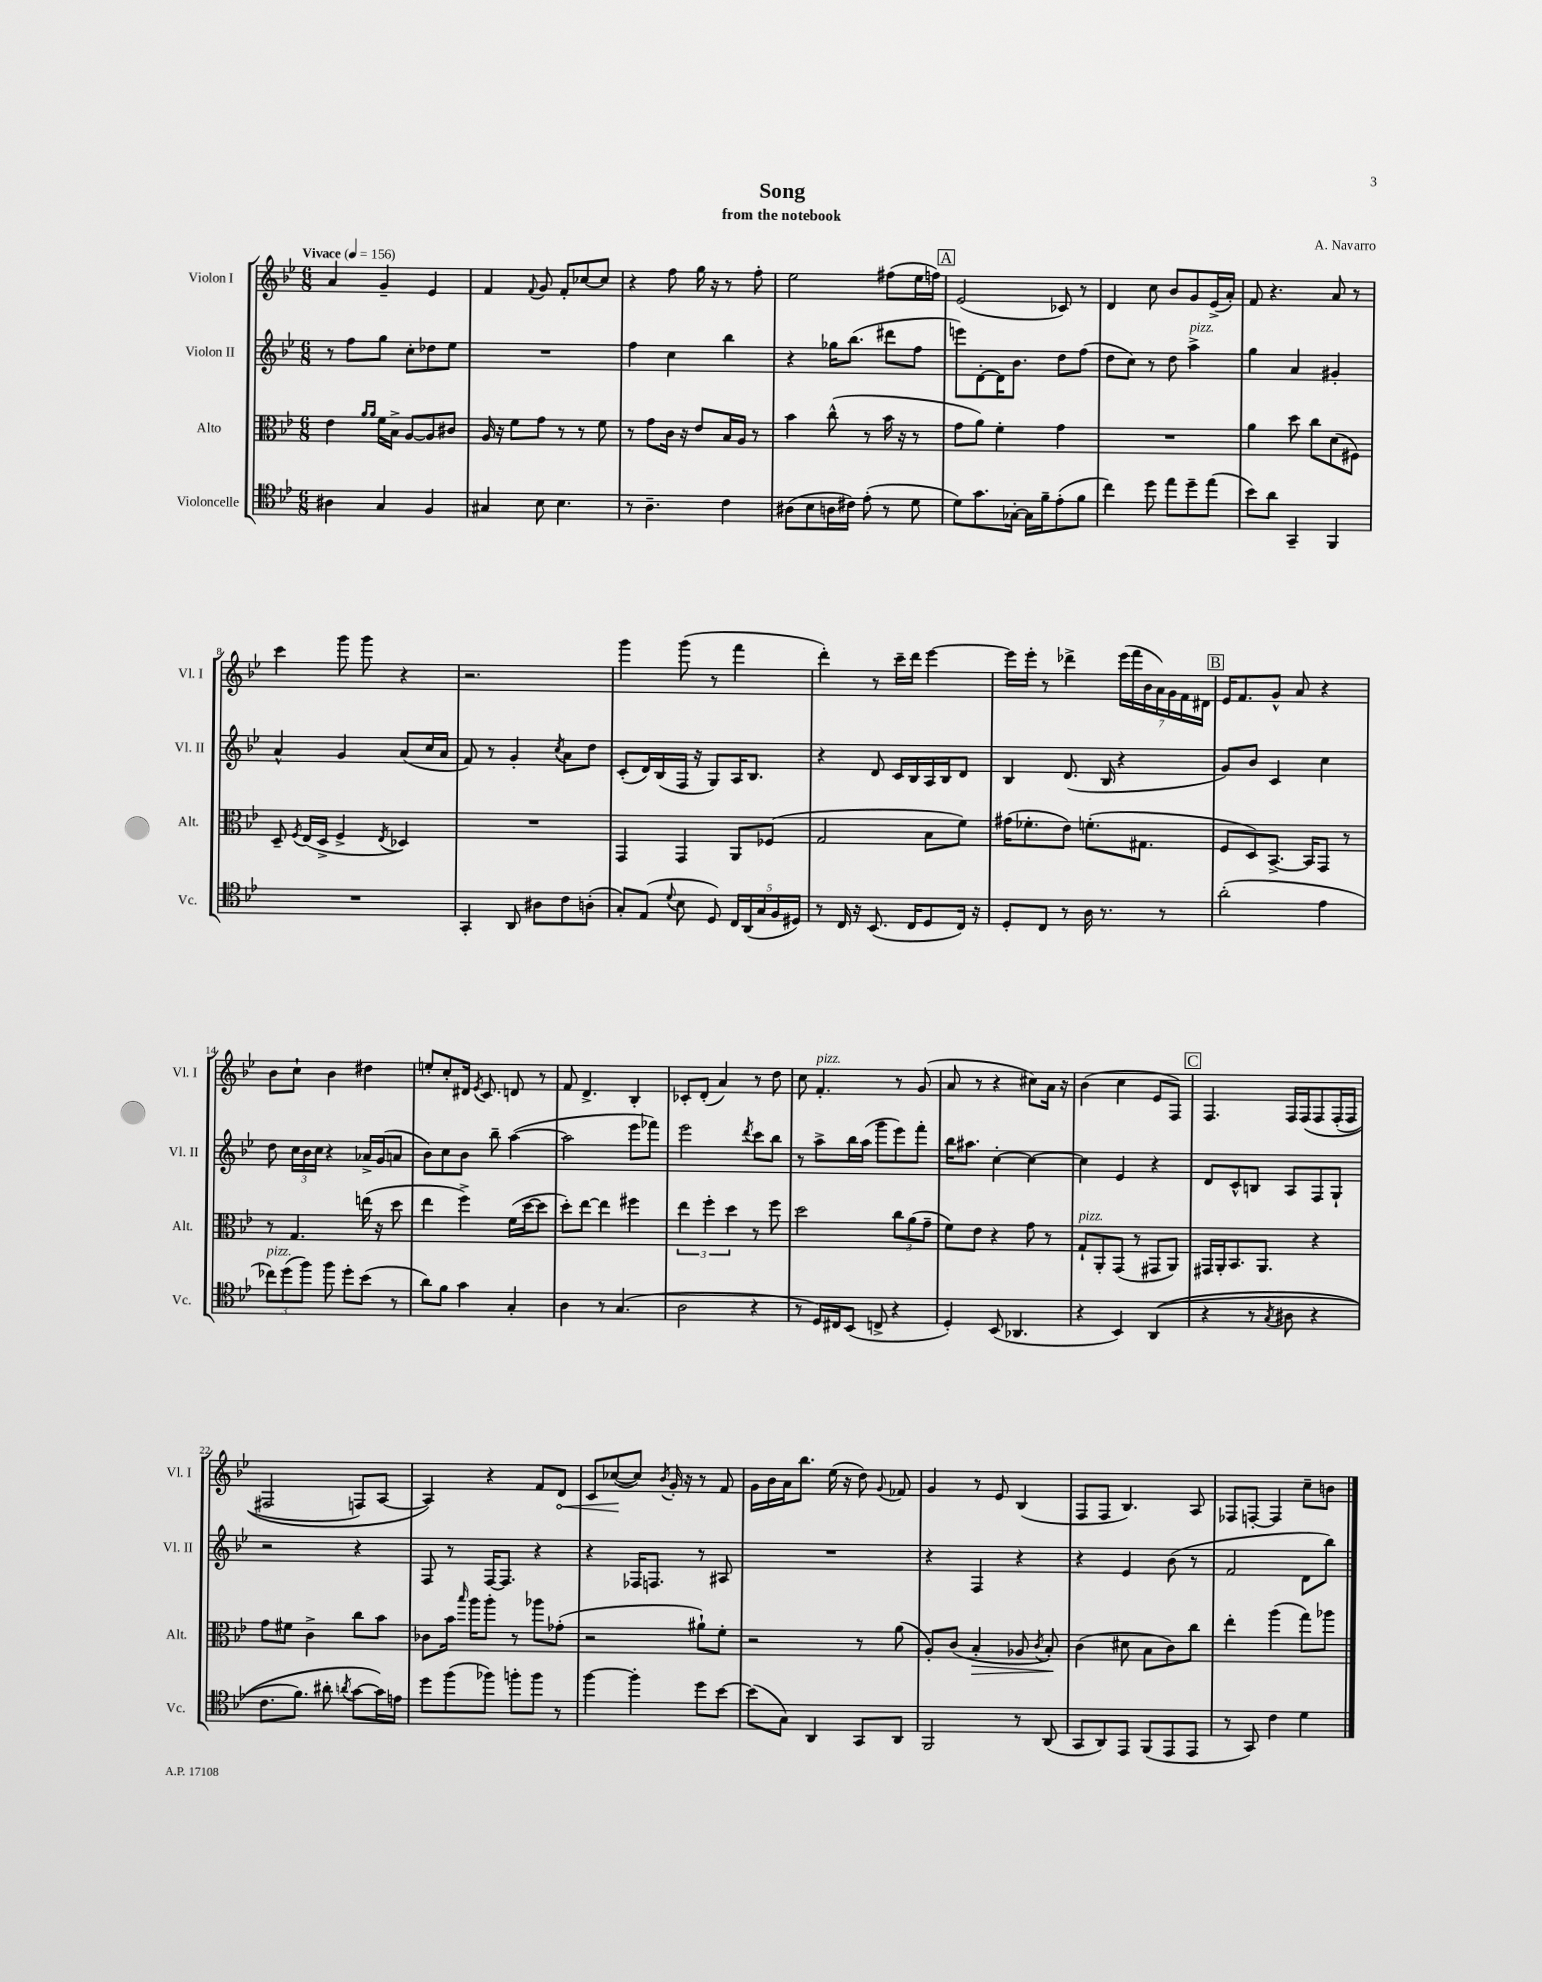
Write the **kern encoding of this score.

**kern	**kern	**dynam	**kern	**kern	**dynam
*part4	*part3	*part3	*part2	*part1	*part1
*staff4	*staff3	*staff3	*staff2	*staff1	*staff1
*I"Violoncelle	*I"Alto	*	*I"Violon II	*I"Violon I	*
*I'Vc.	*I'Alt.	*	*I'Vl. II	*I'Vl. I	*
*clefC4	*clefC3	*	*clefG2	*clefG2	*
*k[b-e-]	*k[b-e-]	*	*k[b-e-]	*k[b-e-]	*
*M6/8	*M6/8	*	*M6/8	*M6/8	*
*MM156	*MM156	*	*MM156	*MM156	*
=1	=1	=1	=1	=1	=1
!	!	!	!	!LO:TX:a:B:t=Vivace	!
4A#X\	4e-\	.	8r	4a/	.
.	.	.	8ff\L	.	.
.	16qqa/LL	.	.	.	.
.	16qqa/JJ	.	.	.	.
4G/	16f\LL	.	8gg\J	4g~/	.
.	16B-^\JJ	.	.	.	.
.	[8A/L	.	8cc'\L	.	.
4F/	8A/]	.	8dd-X\	4e-/	.
.	8c#X/J	.	8ee-\J	.	.
=2	=2	=2	=2	=2	=2
4G#X/	16A/	.	2.r	4f/	.
.	16r	.	.	.	.
.	8f\L	.	.	.	.
.	.	.	.	8qqf/	.
8B-\	8g\J	.	.	8g/	.
4.B-\	8r	.	.	8f'/L	.
.	8r	.	.	[8cc-X/	.
.	8f\	.	.	8cc-/J]	.
=3	=3	=3	=3	=3	=3
8r	8r	.	4ff\	4r	.
4.A~\	8g\L	.	.	.	.
.	16c\Jk	.	4cc\	8ff\	.
.	16r	.	.	.	.
.	8e-/L	.	.	16gg\	.
.	.	.	.	16r	.
4c\	16B-/L	.	4bb-\	8r	.
.	16A/JJ	.	.	.	.
.	8r	.	.	8ff'\	.
=4	=4	=4	=4	=4	=4
(8A#X\L	4b-\	.	4r	2ee-\	.
8B-\	.	.	.	.	.
16An\L	(8cc^^\	.	16gg-X\KL	.	.
16c#X\JJ)	.	.	(8.bb-\J	.	.
(8e-'\	8r	.	.	.	.
8r	16b-\	.	8ddd#X\L	(8ff#X\L	.
.	16r	.	.	.	.
8d\	8r	.	8ff\J	16ee-\L	.
.	.	.	.	16ffn\JJ)	.
!!LO:REH:place=s1:t=A
=5	=5	=5	=5	=5	=5
8d\L)	8g\L	.	8eeen\L)	(2e-/	.
8.g\	8a\J)	.	[8d'\	.	.
.	4f'\	.	16d\K]	.	.
[16G-X'\Jk	.	.	8.b-\J	.	.
16G-\LL]	.	.	.	.	.
16f~\J	.	.	.	.	.
(8e-'\	4g\	.	8dd\L	8c-X/)	.
8f\J	.	.	(8ff\J	8r	.
=6	=6	=6	=6	=6	=6
4cc\)	2.r	.	8dd\L	4d/	.
.	.	.	8cc\J)	.	.
8dd\	.	.	8r	8cc\	.
8ee-\L	.	.	8dd\	8b-/L	.
!	!	!	!LO:TX:a:i:t=pizz.	!	!
8dd~\	.	.	4aa^\	8g/	.
(8ee-\J	.	.	.	(16e-^/L	.
.	.	.	.	16a'/JJ)	.
=7	=7	=7	=7	=7	=7
8b-\L)	4a\	.	4gg\	8f/	.
8a\J	.	.	.	4.r	.
4GG~/	8dd\	.	4a/	.	.
.	8cc\L	.	.	.	.
4FF/	(8d\	.	4g#X'/	8a/	.
.	8F#X\J)	.	.	8r	.
!!LO:LB:g=z
=8	=8	=8	=8	=8	=8
2.r	8D~/	.	4a^^/	4ccc\	.
.	8qF/	.	.	.	.
.	(16E-/LL	.	.	.	.
.	16D^/JJ	.	.	.	.
.	4F^/	.	4g/	8ggg\	.
.	.	.	.	8ggg\	.
.	8qE-/	.	.	.	.
.	4D-X/)	.	(8a/L	4r	.
.	.	.	16cc/L	.	.
.	.	.	16a/JJ	.	.
=9	=9	=9	=9	=9	=9
4GG'/	2.r	.	8f/)	2.r	.
.	.	.	8r	.	.
8AA/	.	.	4g'/	.	.
8A#X\L	.	.	.	.	.
.	.	.	8qcc/	.	.
8c\	.	.	8a\L	.	.
(8An'\J	.	.	8dd\J	.	.
=10	=10	=10	=10	=10	=10
8G'/L)	4GG/	.	(8c'/L	4ggg\	.
(8E-/J	.	.	16d/L)	.	.
.	.	.	(16B-/	.	.
8qqd/	.	.	.	.	.
8B-\	4GG/	.	16F/JJ	(8ggg\	.
.	.	.	16r	.	.
8D/)	.	.	8G/L)	8r	.
20C/LL	8AA/L	.	16A/K	4fff\	.
(20AA/	.	.	.	.	.
.	.	.	8.B-/J	.	.
20G/	.	.	.	.	.
.	(8F-X/J	.	.	.	.
20F/	.	.	.	.	.
20D#X/JJ)	.	.	.	.	.
=11	=11	=11	=11	=11	=11
8r	2G/	.	4r	4ddd'\)	.
16C/	.	.	.	.	.
16r	.	.	.	.	.
(8.BB-/	.	.	8d/	8r	.
.	.	.	16c/LL	16ccc~\LL	.
16C/KL	.	.	16B-/	16ddd\JJ	.
8D/	8B-\L	.	16A/	[4eee-\	.
.	.	.	16B-/J	.	.
16C/Jk)	8f\J)	.	8d/J	.	.
16r	.	.	.	.	.
=12	=12	=12	=12	=12	=12
8D'/L	(16g#X\KL	.	4B-/	16eee-\LL]	.
.	8.f-X'\	.	.	16eee-'\JJ	.
8C/J	.	.	.	8r	.
8r	8e-\J)	.	(8.d/	4ddd-X^\	.
16A\	(8.fn'\L	.	.	.	.
8.r	.	.	16B-/	.	.
.	.	.	4r	(28eee-\LL	.
.	.	.	.	28fff\	.
.	8.G#X\J	.	.	.	.
.	.	.	.	28b-\	.
.	.	.	.	28a\)	.
8r	.	.	.	.	.
.	.	.	.	28g\	.
.	.	.	.	28f\	.
.	.	.	.	28d#X\JJ	.
!!LO:REH:place=s1:t=B
=13	=13	=13	=13	=13	=13
(2a'\	8F/L	.	8g/L)	16e-/KL	.
.	.	.	.	8.f/	.
.	8D/)	.	8b-/J	.	.
.	[8.BB-^/J	.	4c/	8g^^/J	.
.	.	.	.	8a/	.
.	16BB-/KL]	.	.	.	.
4e-\	8GG/J	.	4cc\	4r	.
.	8r	.	.	.	.
!!LO:LB:g=z
=14	=14	=14	=14	=14	=14
!LO:TX:a:i:t=pizz.	!	!	!	!	!
12cc-X\L)	8r	.	8dd\	8b-\L	.
(12dd\	.	.	.	.	.
.	4.G/	.	24cc\LL	8cc`\J	.
12ff\J)	.	.	24b-\	.	.
.	.	.	24cc\JJ	.	.
8ff\	.	.	4r	4b-\	.
8dd'\L	.	.	.	.	.
(8b-\J	(16een\	.	16a-X^/LL	4dd#X\	.
.	16r	.	(16g/J	.	.
8r	8dd\	.	8an/J	.	.
=15	=15	=15	=15	=15	=15
8a\L)	4ee-\	.	8b-\L)	8een'/L	.
8f\J	.	.	8cc\	8cc'/	.
4g\	4ff^\)	.	8b-\J	16d#X/Jk	.
.	.	.	.	8qe-/	.
.	.	.	.	8.c/	.
.	.	.	8bb-~\	.	.
4G'/	(16f\LL	.	([4aa\	8dn/	.
.	[16dd\J	.	.	.	.
.	8dd\J]	.	.	8r	.
=16	=16	=16	=16	=16	=16
4A\	8dd'\L)	.	2aa\]	8f/	.
.	[8ee-\J	.	.	4.d^/	.
8r	4ee-\]	.	.	.	.
(4.G/	.	.	.	.	.
.	4ff#X\	.	8eee-\L	4B-'/	.
.	.	.	8fff-X\J)	.	.
=17	=17	=17	=17	=17	=17
2A\	6ee-\	.	2eee-\	8c-X'/L	.
.	.	.	.	(8d'/J	.
.	6ff'\	.	.	.	.
.	.	.	.	4a/)	.
.	6dd\	.	.	.	.
.	.	.	8qddd/	.	.
4r	8r	.	8ccc\L	8r	.
.	8ff\	.	8bb-\J	8dd\	.
=18	=18	=18	=18	=18	=18
8r	2dd\	.	8r	8cc\	.
!	!	!	!	!LO:TX:a:i:t=pizz.	!
16D/LL)	.	.	8aa^\L	4.f'/	.
16C#X/J	.	.	.	.	.
(8BB-/J	.	.	16bb-\L	.	.
.	.	.	(16aa\JJ	.	.
8Cn^/	.	.	8ggg\L	.	.
4r	12cc\L	.	8eee-\)	8r	.
.	(12a\	.	.	.	.
.	.	.	8fff'\J	(8g/	.
.	12g~\J	.	.	.	.
=19	=19	=19	=19	=19	=19
4D'/)	8f\L)	.	16bb-\KL	8a/	.
.	.	.	8.aa#X\J	.	.
.	8e-\J	.	.	8r	.
(8BB-/	4r	.	[4cc'\	4r	.
4.AA-X/	.	.	.	.	.
.	8g\	.	4cc\_	8cc#X\L)	.
.	8r	.	.	16a\Jk	.
.	.	.	.	16r	.
=20	=20	=20	=20	=20	=20
!	!LO:TX:a:i:t=pizz.	!	!	!	!
4r	8G`/L	.	4cc\]	(4b-\	.
.	8AA'/	.	.	.	.
4BB-/)	(8GG/J	.	4e-/	4cc\	.
.	8r	.	.	.	.
((4AA/	8GG#X/L	.	4r	8e-/L	.
.	8AA/J)	.	.	8F/J)	.
!!LO:REH:place=s1:t=C
=21	=21	=21	=21	=21	=21
4r	16GG#X/LL	.	8d/L	4.F/	.
.	16AA'/J	.	.	.	.
.	8.BB-/	.	8c^^/	.	.
8r	.	.	8Bn/J	.	.
.	8.AA/J	.	.	.	.
8qG/	.	.	.	.	.
8A#X\	.	.	8A/L	16F/LL	.
.	.	.	.	(16F/J	.
4r	4r	.	8F/	8F/	.
.	.	.	8G`/J	(16F'/L	.
.	.	.	.	16F/JJ	.
!!LO:LB:g=z
=22	=22	=22	=22	=22	=22
8.c\L	8g\L	.	2r	2F#X/	.
.	8f#X\J	.	.	.	.
8.f\J)	.	.	.	.	.
.	4c^\	.	.	.	.
8a#X'\	.	.	.	.	.
8qan/	.	.	.	.	.
[8g\L	8cc\L	.	4r	8Fn/L)	.
16g\L])	8b-\J	.	.	[8A/J	.
16en\JJ	.	.	.	.	.
=23	=23	=23	=23	=23	=23
8dd\L	8c-X\L	.	8F/	4A/])	.
(8ff\	16b-\Jk	.	8r	.	.
.	16qqbb-/	.	.	.	.
.	16aa\KL	.	.	.	.
8ff-X\J)	8aa'\J	.	[16F/KL	4r	.
.	.	.	8.F/J]	.	.
8ffn'\L	8r	.	.	.	.
8ff\J	8aa-X\L	.	4r	8f/L	.
!	!	!	!	!	!LO:HP:b
8r	(8g-X'\J	.	.	8d/J	<
=24	=24	=24	=24	=24	=24
[4ff\	2r	.	4r	8c/L	.
.	.	.	.	([8cc-X/	.
4ff'\]	.	.	16F-X/KL	8cc-/J])	[
.	.	.	8.Fn/J	.	.
.	.	.	.	8qb-/	.
.	.	.	.	16g'/	.
.	.	.	.	16r	.
8dd\L	8a#X`\L)	.	8r	8r	.
[8b-\J	8f'\J	.	8A#X/	8f/	.
=25	=25	=25	=25	=25	=25
(8b-\L]	2r	.	2.r	16g\LL	.
.	.	.	.	16b-\	.
8G\J)	.	.	.	16a\J	.
.	.	.	.	8.bb-\J	.
4AA/	.	.	.	.	.
.	.	.	.	(16ee-\	.
.	.	.	.	16r	.
8GG/L	8r	.	.	8dd\)	.
.	.	.	.	8qqg/	.
8AA/J	(8a\	.	.	8f-X/	.
=26	=26	=26	=26	=26	=26
2FF/	8A'/L)	.	4r	4g/	.
.	(8c/J	.	.	.	.
!	!	!LO:HP:b	!	!	!
.	4B-'/	>	4F/	8r	.
.	.	.	.	8e-/	.
8r	8A-X/	.	4r	(4B-/	.
.	8qc/	.	.	.	.
(8AA/	8B-'/)	.	.	.	.
.	.	]	.	.	.
=27	=27	=27	=27	=27	=27
8GG/L	(4c\	.	4r	8F/L	.
8AA/)	.	.	.	8F/J	.
8EE-/J	8d#X\	.	4e-/	4.B-/)	.
(8FF/L	8B-\L	.	.	.	.
8EE-/	8c\)	.	(8b-\	.	.
8EE-/J	8cc\J	.	8r	8A/	.
=28	=28	=28	=28	=28	=28
8r	4ee-'\	.	2f/	8F-X/L	.
8GG/)	.	.	.	[8Fn'/J	.
4c\	(4aa\	.	.	4F/]	.
4d\	8gg\L)	.	8d\L	8cc~\L	.
.	8aa-X\J	.	8bb-\J)	8bn\J	.
==	==	==	==	==	==
*-	*-	*-	*-	*-	*-
